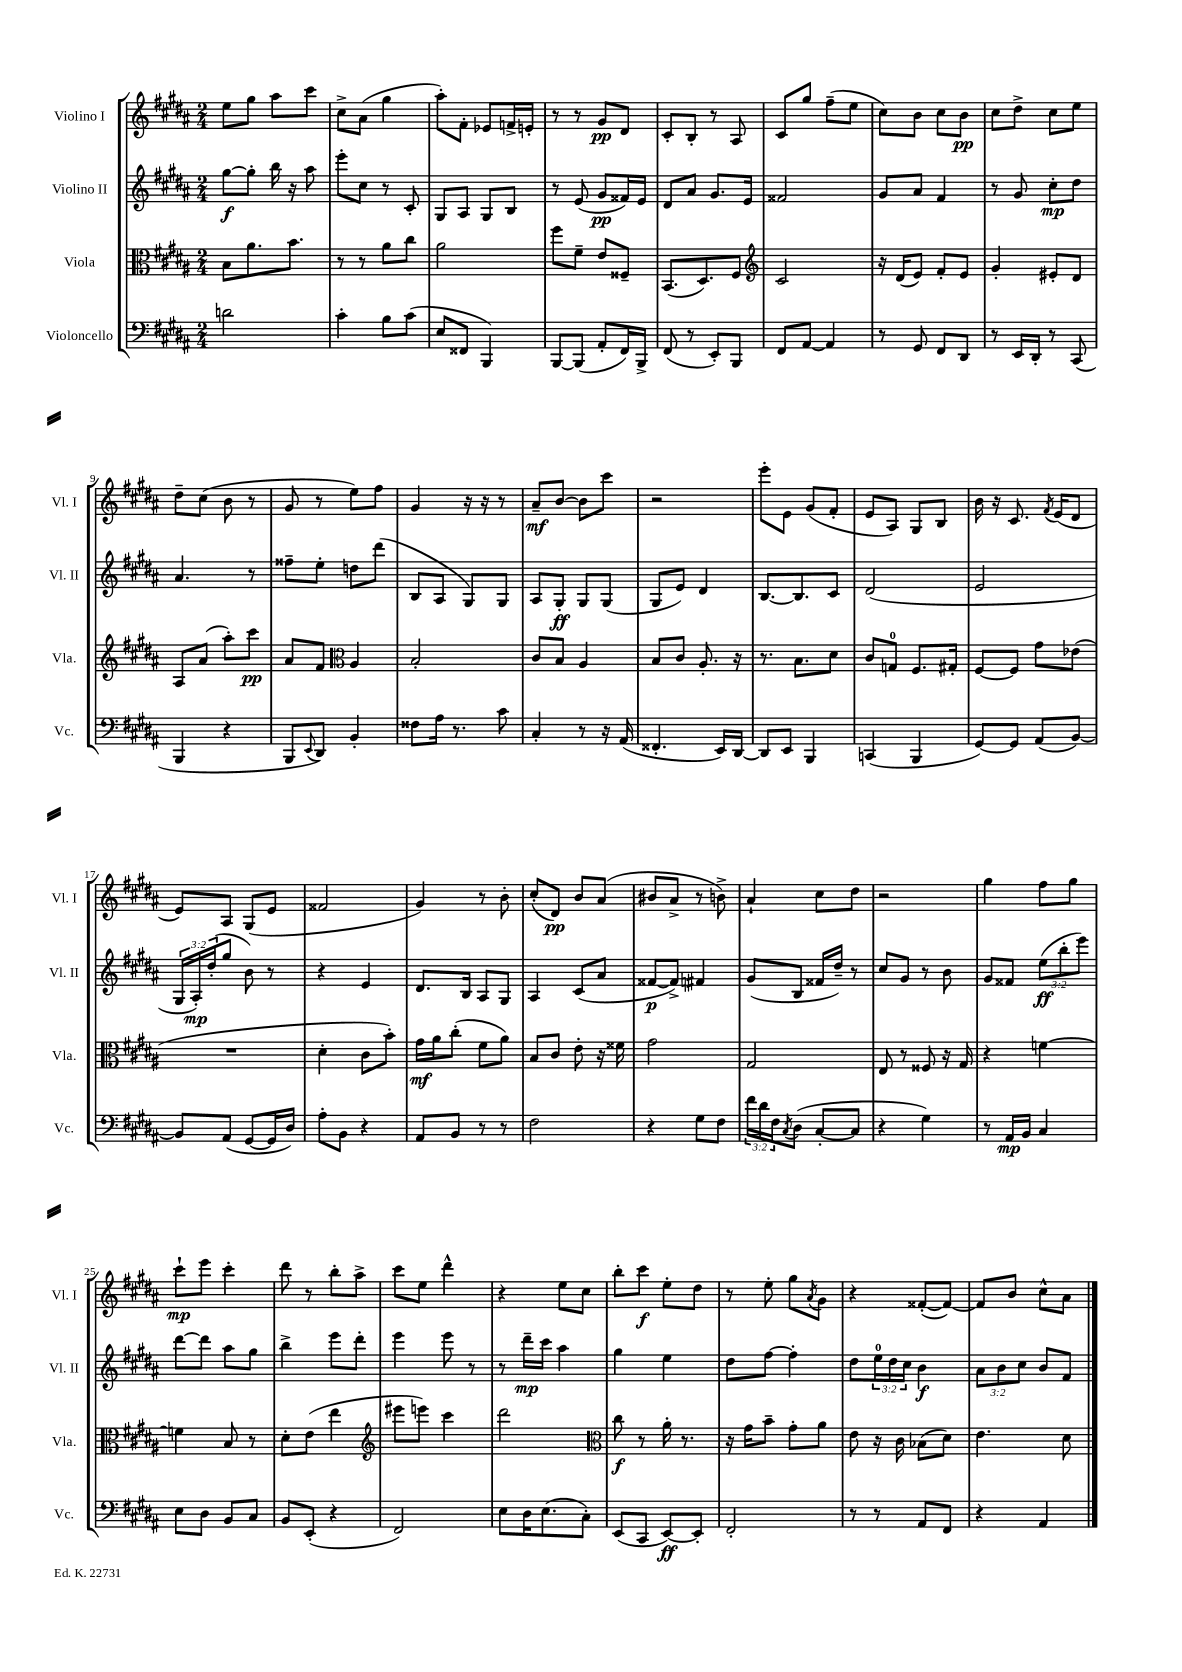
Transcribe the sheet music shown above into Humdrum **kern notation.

**kern	**kern	**kern	**kern
*staff4	*staff3	*staff2	*staff1
*clefF4	*clefC3	*clefG2	*clefG2
*k[f#c#g#d#a#]	*k[f#c#g#d#a#]	*k[f#c#g#d#a#]	*k[f#c#g#d#a#]
*M2/4	*M2/4	*M2/4	*M2/4
2d	8B	[8gg#	8ee
.	8.a#	8gg#']	8gg#
.	.	16bb	8aa#
.	8.b	16r	.
.	.	8aa#	8ccc#
=	=	=	=
4c#'	8r	8eee'	8cc#^
.	8r	8cc#	(8a#
8B	8a#	8r	4gg#
(8c#	8cc#	8c#'	.
=	=	=	=
8E	2a#	8G#	8aa#')
8FF##	.	8A#	8f#'
4BBB)	.	8G#	8e-
.	.	8B	16f^
.	.	.	16e'
=	=	=	=
[8BBB	8ff#	8r	8r
(8BBB]	8f#~	(8e	8r
8AA#'	8e	8g#	8g#
16FF#)	8F##~	16f##)	8d#
16BBB^	.	16e	.
=	=	=	=
(8FF#	(8.BB	8d#	8c#'
8r	.	8a#	8B'
.	8.D#)	.	.
8EE')	.	8.g#	8r
8BBB	8F#	.	8A#
.	.	16e	.
=	=	=	=
*	*clefG2	*	*
8FF#	2c#	2f##	8c#
[8AA#	.	.	8gg#
4AA#]	.	.	(8ff#~
.	.	.	8ee
=	=	=	=
8r	16r	8g#	8cc#)
.	(16d#	.	.
8GG#	8e)	8a#	8b
8FF#	8f#'	4f#	8cc#
8DD#	8e	.	8b
=	=	=	=
8r	4g#'	8r	8cc#
16EE	.	8g#	8dd#^
16DD#'	.	.	.
8r	8e#'	8cc#'	8cc#
(8CC#	8d#	8dd#	8ee
=	=	=	=
4BBB	8A#	4.a#	8dd#~
.	(8a#	.	(8cc#
4r	8aa#')	.	8b
.	8ccc#	8r	8r
=	=	=	=
8BBB	8a#	8ff##~	8g#
8qqEE	.	.	.
8DD#)	8f#	8ee'	8r
*	*clefC3	*	*
4BB'	4A#	8dd	8ee)
.	.	(8ddd#	8ff#
=	=	=	=
8F##	2B'	8B	4g#
16A#	.	8A#	.
8.r	.	.	.
.	.	8G#)	16r
.	.	.	16r
8c#	.	8G#	8r
=	=	=	=
4C#'	8c#	8A#	8a#~
.	8B	8G#'	[8b
8r	4A#	8G#	8b]
16r	.	(8G#	8ccc#
(16AA#	.	.	.
=	=	=	=
4.FF##'	8B	8G#	2r
.	8c#	8e)	.
.	8.A#'	4d#	.
16EE)	.	.	.
[16DD#	16r	.	.
=	=	=	=
8DD#]	8.r	[8.B	8eee'
8EE	.	.	8e
.	8.B	8.B]	.
4BBB	.	.	(8g#
.	8d#	8c#	8f#'
=	=	=	=
(4CC	8c#	(2d#	8e
.	8G	.	8A#)
4BBB	8.F#	.	8G#
.	.	.	8B
.	16G#'	.	.
=	=	=	=
[8GG#)	[8F#	2e	16b
.	.	.	16r
8GG#]	8F#]	.	8.c#
(8AA#	8g#	.	.
.	.	.	8qf#
.	.	.	(16e
[8BB)	(8e-	.	8d#
=	=	=	=
8BB]	2r	24G#	8e)
.	.	24A#')	.
.	.	(24dd#'	.
(8AA#	.	8gg#	8A#
[8GG#	.	8b)	(8G#
16GG#]	.	8r	8e
16D#)	.	.	.
=	=	=	=
8A#'	4d#'	4r	2f##
8BB	.	.	.
4r	8c#	4e	.
.	8b')	.	.
=	=	=	=
8AA#	16g#	8.d#	4g#)
.	16a#	.	.
8BB	(8cc#'	.	.
.	.	16B	.
8r	8f#	8A#	8r
8r	8a#)	8G#	8b'
=	=	=	=
2F#	8B	4A#	(8cc#'
.	8c#	.	8d#)
.	8e'	(8c#	8b
.	16r	8a#	(8a#
.	16f##	.	.
=	=	=	=
4r	2g#	[8f##	8b#
.	.	8f##^])	8a#^
8G#	.	4f#	8r
8F#	.	.	8b^)
=	=	=	=
24f#	2G#	(8g#	4a#`
24d#	.	.	.
24F#	.	.	.
8qC#	.	.	.
(8D#	.	8B	.
[8C#'	.	16f##	8cc#
.	.	16dd#~)	.
8C#]	.	8r	8dd#
=	=	=	=
4r	8E	8cc#	2r
.	8r	8g#	.
4G#)	8F##	8r	.
.	16r	8b	.
.	16G#	.	.
=	=	=	=
8r	4r	8g#	4gg#
16AA#	.	8f##	.
16BB	.	.	.
4C#	[4f	(12ee	8ff#
.	.	12bb'	.
.	.	.	8gg#
.	.	12eee)	.
=	=	=	=
8E	4f]	[8ddd#	8ccc#`
8D#	.	8ddd#]	8eee
8BB	8B	8aa#	4ccc#'
8C#	8r	8gg#	.
=	=	=	=
8BB	8d#'	4bb^	8ddd#
(8EE'	(8e	.	8r
4r	4ee	8eee	8bb'
.	.	8ddd#'	8aa#^
=	=	=	=
*	*clefG2	*	*
2FF#)	8eee#	4eee	8ccc#
.	8eee)	.	8ee
.	4ccc#	8eee	4ddd#^^
.	.	8r	.
=	=	=	=
8E	2ddd#	8r	4r
16D#	.	16ddd#~	.
(8.E	.	16ccc#	.
.	.	4aa#	8ee
8C#')	.	.	8cc#
=	=	=	=
*	*clefC3	*	*
(8EE	8cc#	4gg#	8bb'
8CC#	8r	.	8ccc#
[8EE)	16a#'	4ee	8ee'
.	8.r	.	.
8EE']	.	.	8dd#
=	=	=	=
2FF#'	16r	8dd#	8r
.	16g#	.	.
.	8b~	[8ff#	8ee'
.	8g#'	4ff#']	8gg#
.	.	.	8qa#
.	8a#	.	8g#
=	=	=	=
8r	8e	8dd#	4r
8r	16r	24ee	.
.	.	24dd#	.
.	16c#	.	.
.	.	24cc#	.
8AA#	(8B-	4b	([8f##'
8FF#	8d#)	.	8f##_)
=	=	=	=
4r	4.e	12a#	8f##]
.	.	12b	.
.	.	.	8b
.	.	12cc#	.
4AA#	.	8b	8cc#^^
.	8d#	8f#	8a#
==	==	==	==
*-	*-	*-	*-
